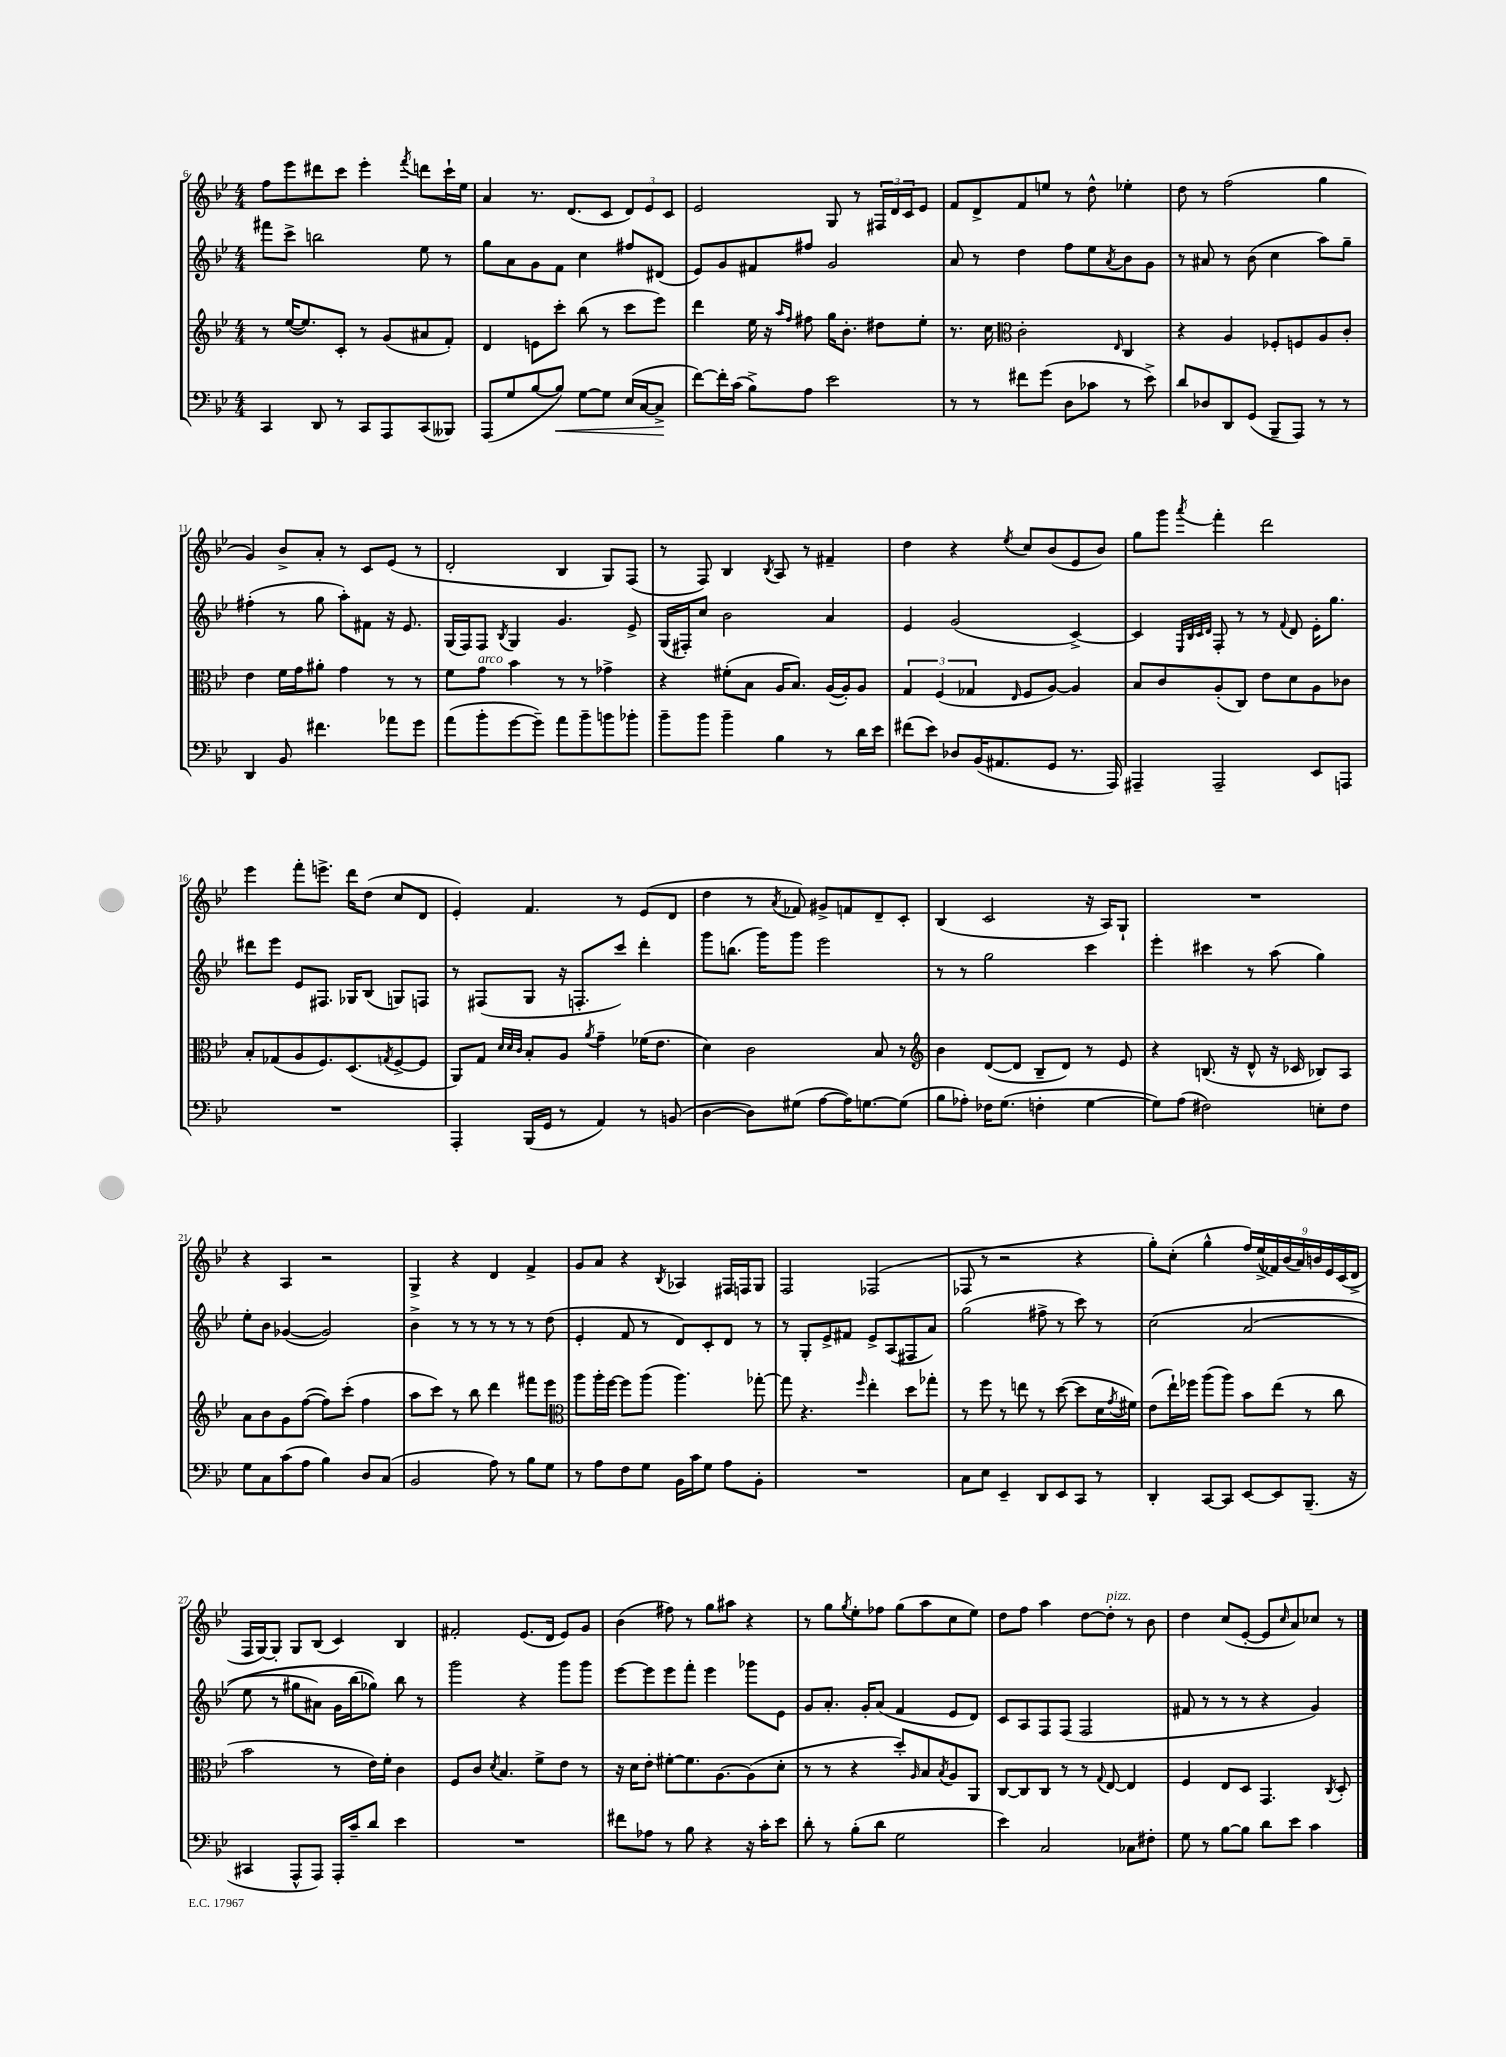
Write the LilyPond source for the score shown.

<<
\new StaffGroup <<
\new Staff = "s0" {
    \clef treble \key bes \major \numericTimeSignature \time 4/4
    f''8 ees'''8 dis'''8 c'''8 ees'''4-. \acciaccatura { f'''8 } d'''8 c'''16-! ees''16 |
    a'4 r8. d'8.( c'8 \tuplet 3/2 { d'8) ees'8 c'8 } |
    ees'2 g8 r8 \tuplet 3/2 { fis16 d'16 c'16 } ees'8 |
    f'8 d'8-> f'8 e''8 r8 d''8-^ ees''4-. |
    d''8 r8 f''2( g''4 |
    g'4) bes'8-> a'8-. r8 c'8 ees'8( r8 |
    d'2-. bes4 g8) f8( |
    r8 f8) bes4 \acciaccatura { bes8 } a8 r8 fis'4-- |
    d''4 r4 \acciaccatura { ees''8 } c''8 bes'8( ees'8 bes'8) |
    g''8 g'''8 \acciaccatura { a'''8 } f'''4-. d'''2 |
    ees'''4 f'''8-. e'''8.-> d'''16 d''8( c''8 d'8 |
    ees'4-.) f'4. r8 ees'8( d'8 |
    d''4 r8 \acciaccatura { a'8 } fes'8) gis'8-> f'8 d'8-- c'8-. |
    bes4( c'2 r16 a16) g8-! |
    R1 |
    r4 a4 r2 |
    g4-> r4 d'4 f'4-> |
    g'8 a'8 r4 \acciaccatura { bes8 } aes4 fis16 f16 g8 |
    f2 fes2( |
    fes8 r8 r2 r4 |
    g''8-.) c''8-.( g''4-^ \tuplet 9/8 { f''16) ees''16->( fes'16) bes'16( a'16) b'16 ees'16 c'16( d'16-> } |
    f16 g16~) g8-. g8 bes8( c'4) bes4 |
    fis'2-. ees'8.( d'16 ees'8) g'8 |
    bes'4( fis''8) r8 g''8 ais''8 r4 |
    r8 g''8 \acciaccatura { g''8 } ees''8-. fes''8 g''8( a''8 c''8 ees''8) |
    d''8 f''8 a''4 d''8~ d''8-.^\markup { \italic "pizz." } r8 bes'8 |
    d''4 c''8( ees'8~-. ees'8 \grace { c''16 } a'8) ces''8 r8 \bar "|." |
}
\new Staff = "s1" {
    \clef treble \key bes \major \numericTimeSignature \time 4/4
    fis'''8 c'''8-> b''2 ees''8 r8 |
    g''8 a'8 g'8 f'8 c''4 fis''8 dis'8( |
    ees'8) g'8 fis'8 fis''8 g'2 |
    a'8 r8 d''4 f''8 ees''8 \acciaccatura { a'8 } bes'8 g'8 |
    r8 ais'8 r8 bes'8( c''4 a''8) g''8-- |
    fis''4-.( r8 g''8 a''8-.) fis'8 r16 ees'8. |
    g16( f16) f8 \acciaccatura { bes8 } g4 g'4. ees'8-> |
    g16( fis16-.) c''8 bes'2 a'4 |
    ees'4 g'2( c'4~->) |
    c'4 \grace { ees32 bes32 c'32 d'32 } f8-. r8 r8 \appoggiatura { f'8 } d'8 ees'16-. g''8. |
    dis'''8 ees'''8 ees'8 fis8. ges16 bes8( g8) f8 |
    r8 fis8( g8 r16 f8.-. c'''8) d'''4-. |
    g'''8 b''8.( g'''16) g'''8 ees'''2 |
    r8 r8 g''2 c'''4 |
    ees'''4-. cis'''4 r8 a''8( g''4) |
    ees''8-. bes'8 ges'4~( ges'2) |
    bes'4-> r8 r8 r8 r8 r8 d''8( |
    ees'4-. f'8 r8 d'8) c'8-. d'8 r8 |
    r8 g8-. ees'8-> fis'8 ees'8-> a8( fis8 a'8) |
    g''2( fis''8-> r8 c'''8) r8 |
    c''2\( a'2( |
    ees''8 r8 gis''8 ais'8) g'16 bes''16( ges''8)\) bes''8 r8 |
    g'''2 r4 g'''8 g'''8 |
    ees'''8~ ees'''8 ees'''8 f'''8-. ees'''4 ges'''8 ees'8 |
    g'8 a'8.-. g'16-. a'8( f'4 ees'8 d'8) |
    c'8 a8 f8 f8( f2 |
    fis'8 r8 r8 r8 r4 g'4) \bar "|." |
}
\new Staff = "s2" {
    \clef treble \key bes \major \numericTimeSignature \time 4/4
    r8 ees''16~( ees''8.) c'8-. r8 g'8( ais'8 f'8-.) |
    d'4 e'8 c'''8-. bes''8( r8 c'''8 ees'''8) |
    d'''4 ees''16 r16 \grace { a''16 f''16 } fis''8 g''16 bes'8.-. dis''8 ees''8-. |
    r8. c''16 \clef alto c'2-. \grace { ees16 } c4 |
    r4 a4 fes8-. f8 a8 c'8-. |
    ees'4 f'16 g'16 ais'8-. g'4 r8 r8 |
    f'8 g'8^\markup { \italic "arco" } bes'4 r8 r8 ges'4-> |
    r4 fis'8-.( bes8 a16 bes8.) a16~( a16-.) a8 |
    \tuplet 3/2 { g4 f4( ges4 } \grace { ees16 } f8 a8~) a4 |
    bes8 c'8 a8-.( c8) ees'8 d'8 a8 ces'8 |
    bes8-. ges8( a8 f8.) d8.( \acciaccatura { g8 } f8~-> f8 |
    a,8) g8 \grace { d'32 d'32 c'32 } bes8-. a8 \acciaccatura { a'8 } g'4-- fes'16( ees'8. |
    d'4) c'2 bes8 r8 |
    \clef treble bes'4 d'8~( d'8 bes8-- d'8) r8 ees'8 |
    r4 b8.( r16 d'8-^ r16 ces'16 bes8) a8 |
    a'8 bes'8 g'8 f''8~( f''8) c'''8-.( f''4 |
    a''8 c'''8) r8 bes''8 d'''4 fis'''8 ees'''8 |
    \clef alto a''8 a''16-. f''16~ f''8 a''8( a''4.) ges''8~-. |
    ges''8 r4. \grace { f''16 } ees''4-. d''8 ges''8-. |
    r8 f''8 r8 e''8 r8 d''8~( d''8 d'16 \acciaccatura { g'8 } fis'16) |
    ees'8( ees''16-!) fes''16 a''8( a''8) bes'8 ees''8( r8 c''8 |
    bes'2 r8 ees'16) f'16-. c'4 |
    f8 c'8 \acciaccatura { d'8 } bes4. f'8-> ees'8 r8 |
    r16 d'16 ees'8-. fis'8~-. fis'8. a8.~ a8( d'8-. |
    r8 r8 r4 d''8-.) \grace { a16 } bes8 \acciaccatura { bes8 } a8 a,8 |
    c8~ c8 c8 r8 r8 \appoggiatura { g8 } ees8~ ees4 |
    f4 ees8 d8 g,4. \acciaccatura { c8 } d8-. \bar "|." |
}
\new Staff = "s3" {
    \clef bass \key bes \major \numericTimeSignature \time 4/4
    c,4 d,8 r8 c,8 a,,8 c,8( beses,,8) |
    a,,8( g8 bes8~ bes8\<) g8~ g8 ees16( c16~ c8->\! |
    f'8~) f'16-. c'16( bes8->) a8 ees'2 |
    r8 r8 fis'8 g'8( d8 ces'8 r8 ees'8->) |
    d'8 des8 d,8 g,8( bes,,8-- a,,8) r8 r8 |
    d,4 bes,8 fis'4. aes'8 g'8 |
    a'8( bes'8-. g'8~ g'8--) a'8 bes'8-- b'8 bes'8-. |
    bes'8-- bes'8 bes'4-- bes4 r8 d'16 ees'16 |
    fis'8( ees'8) des8 bes,16( ais,8. g,8 r8. a,,16) |
    ais,,4-- ais,,2-- ees,8 a,,8 |
    R1 |
    a,,4-. bes,,16( g,16 r8 a,4) r8 b,8( |
    d4~ d8) gis8( a8~ a16) g8.~ g8( |
    bes8 aes8-.) fes16 g8.( f4-. g4~ |
    g8) a8( fis2) e8-. fis8 |
    g8 c8 c'8( a8 bes4) d8 c8( |
    bes,2 a8) r8 bes8 g8 |
    r8 a8 f8 g8 bes,16 c'16 g8 a8 bes,8-. |
    R1 |
    c8 ees8 ees,4-- d,8 ees,8 c,8 r8 |
    d,4-. c,8~ c,8 ees,8~ ees,8 bes,,8.--( r16 |
    cis,4 a,,8-^ a,,8) a,,16-. c'16-- d'8 ees'4 |
    R1 |
    fis'8 aes8 r8 bes8 r4 r16 c'16-. ees'8 |
    d'8-. r8 bes8-.( d'8 g2 |
    ees'4) c2 ces8 fis8-. |
    g8 r8 bes8~ bes8 d'8 ees'8 c'4 \bar "|." |
}
>>
>>
\layout { \context { \Score currentBarNumber = #6 } }
